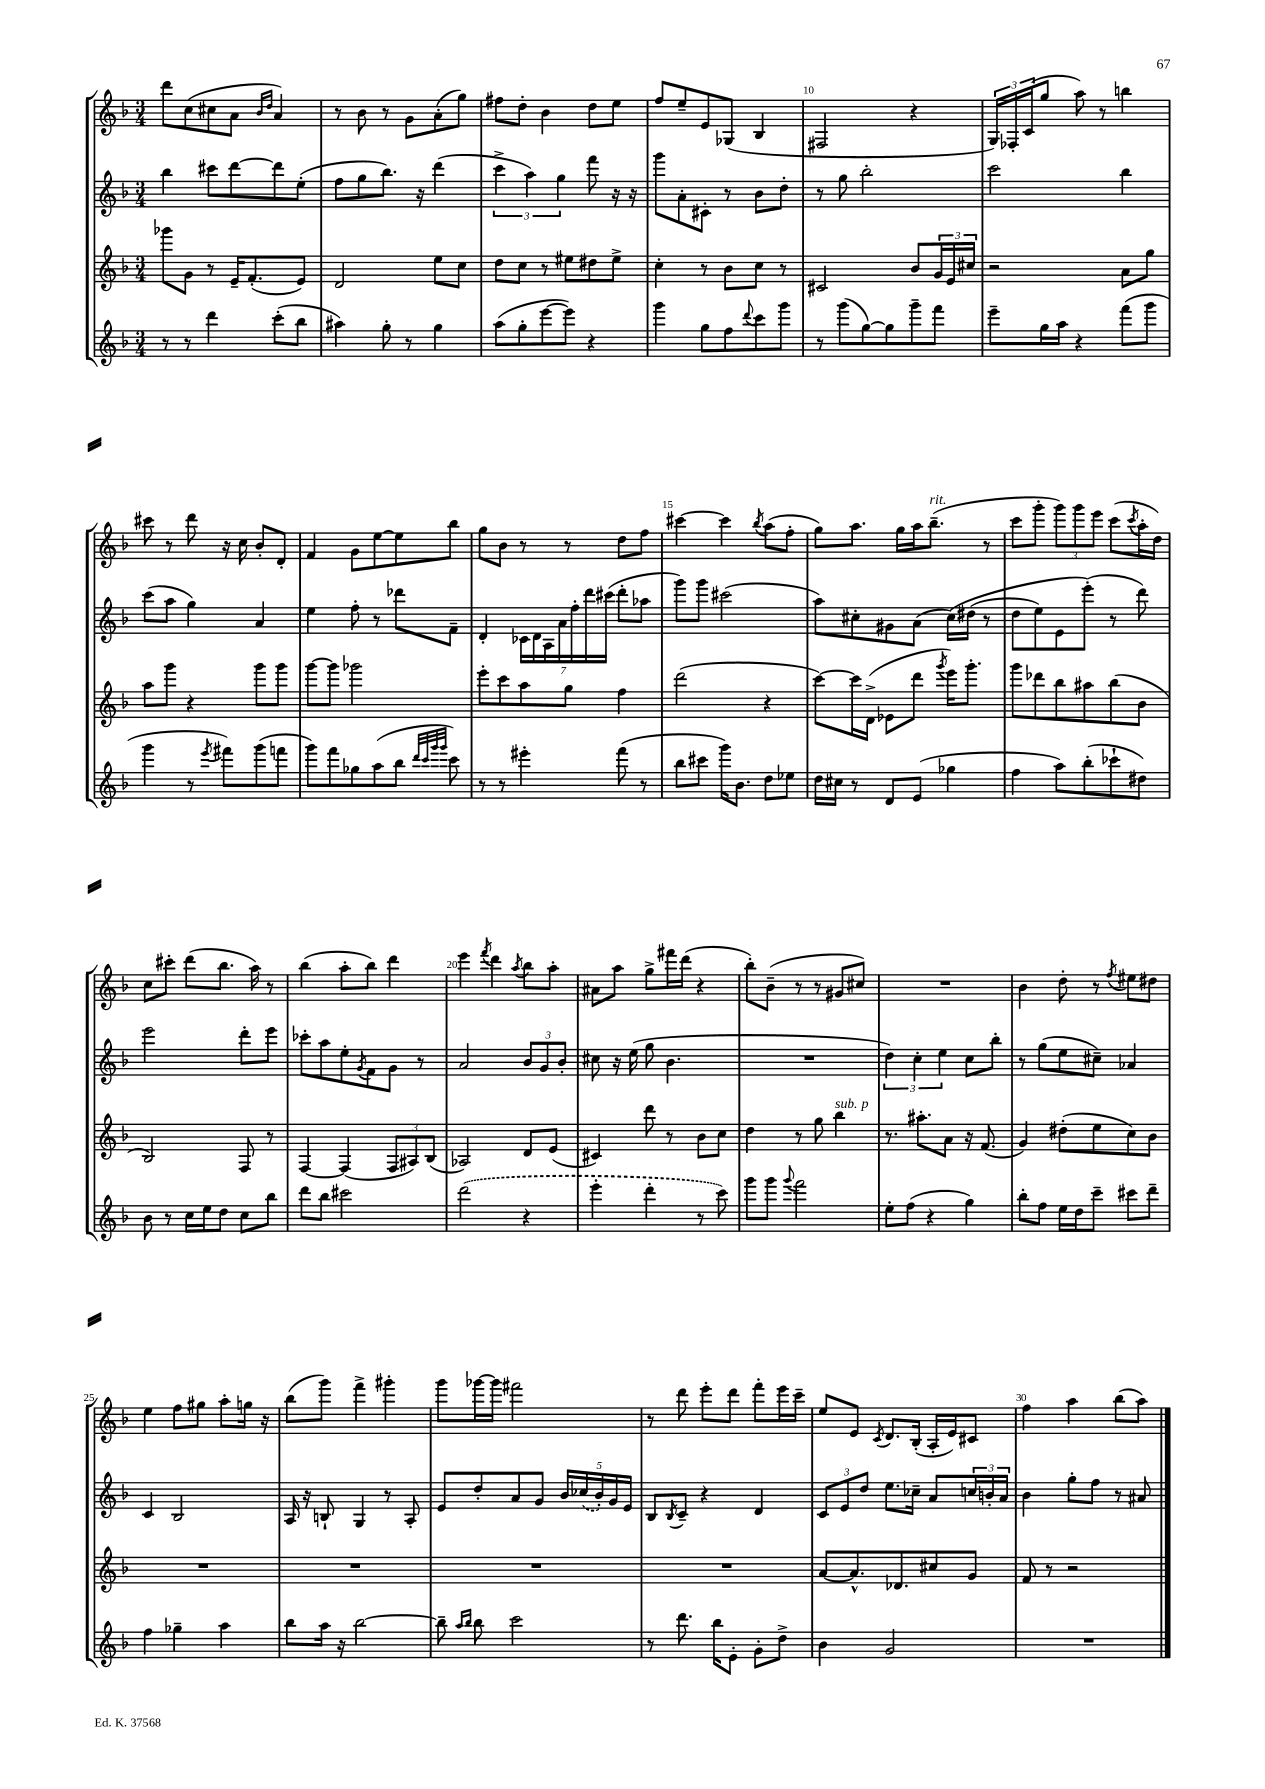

**kern	**kern	**kern	**kern
*staff4	*staff3	*staff2	*staff1
*clefG2	*clefG2	*clefG2	*clefG2
*k[b-]	*k[b-]	*k[b-]	*k[b-]
*M3/4	*M3/4	*M3/4	*M3/4
8r	8ggg-	4bb-	8ddd
8r	8g	.	(8cc
4ddd	8r	8ccc#	8cc#
.	16e~	[8ddd	8a
.	(8.f'	.	.
.	.	.	16qqb-
.	.	.	16qqdd
(8ccc'	.	8ddd]	4a)
8bb-	8e)	(8ee'	.
=	=	=	=
4aa#)	2d	8ff	8r
.	.	8gg	8b-
8gg'	.	8.bb-)	8r
8r	.	.	8g
.	.	16r	.
4gg	8ee	(4ddd	(8a'
.	8cc	.	8gg)
=	=	=	=
(8aa	8dd	6ccc^	8ff#
8gg'	8cc	.	8dd'
.	.	6aa)	.
[8eee	8r	.	4b-
.	.	6gg	.
8eee])	8ee#	.	.
4r	8dd#	8fff	8dd
.	8ee#^	16r	8ee
.	.	16r	.
=	=	=	=
4ggg	4cc'	8ggg	8ff
.	.	8a'	8ee~
8gg	8r	8c#'	8e
8ff	8b-	8r	(8G-
8qqddd	.	.	.
8ccc	8cc	8b-	4B-
8ggg	8r	8dd'	.
=	=	=	=
8r	2c#	8r	2F#
(8ggg	.	8gg	.
[8gg)	.	2bb-'	.
8gg]	.	.	.
8ggg~	8b-	.	4r
8fff	24g	.	.
.	24e	.	.
.	24cc#	.	.
=	=	=	=
8eee~	2r	2ccc	24G)
.	.	.	24F-'
.	.	.	(24c
16gg	.	.	8gg
16aa	.	.	.
4r	.	.	8aa)
.	.	.	8r
(8fff	8a	4bb-	4bb
8ggg	8gg	.	.
=	=	=	=
4ggg	8aa	(8ccc	8ccc#
.	8ggg	8aa	8r
8r	4r	4gg)	8ddd
8qeee	.	.	.
8fff#)	.	.	16r
.	.	.	16cc
(8ggg	8ggg	4a	8b-'
8fff	8ggg	.	8d'
=	=	=	=
8ggg)	[8ggg	4ee	4f
8fff	8ggg]	.	.
8gg-	2ggg-	8ff'	8g
(8aa	.	8r	[8ee
8bb-	.	8ddd-	8ee]
32qqddd	.	.	.
32qqccc	.	.	.
32qqggg	.	.	.
32qqggg	.	.	.
8ccc)	.	8f~	8bb-
=	=	=	=
8r	8eee'	4d'	8gg
8r	8ccc	.	8b-
4eee#'	8aa	28c-	8r
.	.	28d	.
.	.	28A	.
.	.	28a	.
.	8gg	.	8r
.	.	28ff'	.
.	.	28ddd	.
.	.	(28ccc#	.
(8fff	4ff	8ddd'	8dd
8r	.	8aa-	8ff
=	=	=	=
8bb-	(2ddd	8ggg)	[4ccc#
8ccc#	.	8ggg	.
16ggg)	.	(2ccc#	4ccc#]
8.b-	.	.	.
.	.	.	8qbb-
8dd	4r	.	(8aa
8ee-	.	.	8ff'
=	=	=	=
16dd	[8ccc)	8aa)	8gg)
16cc#	.	.	.
8r	16ccc]	8cc#'	8.aa
.	(16d^	.	.
8d	8e-	8g#	.
.	.	.	16gg
(8e	8ddd	(8a	16aa
.	.	.	(8.bb-~
.	8qggg	.	.
4gg-	16eee)	&(16cc#)	.
.	8.ggg'	(16dd#	.
.	.	8r	8r
=	=	=	=
4ff	8ggg	8dd	8ccc
.	8ddd-	8ee)	8ggg'
8aa)	8bb-	8e	12ggg)
.	.	.	12ggg
(8bb-'	8aa#	(8eee'&)	.
.	.	.	12eee
8ccc-`	(8bb-	8r	(8ccc
.	.	.	8qccc
8dd#)	8b-	8ddd)	16aa'
.	.	.	16dd)
=	=	=	=
8b-	2B-)	2eee	8cc
8r	.	.	8ccc#'
16cc	.	.	(8ddd
16ee	.	.	.
8dd	.	.	8.bb-
8cc	8F	8ddd'	.
.	.	.	16aa)
8bb-	8r	8eee	8r
=	=	=	=
8ddd	[4F	8ccc-'	(4bb-
8bb-	.	8aa	.
2ccc#	(4F]	8ee'	8aa'
.	.	8qg	.
.	.	8f	8bb-)
.	12F	8g	4ddd
.	12A#)	.	.
.	.	8r	.
.	(12B-	.	.
=	=	=	=
(2ddd	2A-)	2a	4eee
.	.	.	8qfff
.	.	.	4ddd
.	.	.	8qaa
4r	8d	12b-	8bb-
.	.	12g	.
.	(8e	.	8aa'
.	.	12b-'	.
=	=	=	=
4eee'	4c#)	8cc#	8a#
.	.	16r	8aa
.	.	(16ee	.
4ddd'	8ddd	8gg	8gg^
.	8r	4.b-	16fff#
.	.	.	(16ddd
8r	8b-	.	4r
8ccc)	8cc	.	.
=	=	=	=
8ggg	4dd	2.r	8bb-')
8ggg	.	.	(8b-~
8qqggg	.	.	.
2fff	8r	.	8r
.	8gg	.	8r
.	4bb-	.	8g#
.	.	.	8cc#)
=	=	=	=
8ee'	8.r	6dd)	2.r
(8ff	.	.	.
.	.	6cc'	.
.	8.aa#'	.	.
4r	.	.	.
.	.	6ee	.
.	8a	.	.
4gg)	16r	8cc	.
.	(8.f	.	.
.	.	8bb-'	.
=	=	=	=
8bb-'	4g)	8r	4b-
8ff	.	(8gg	.
16ee	(8dd#'	8ee	8dd'
16dd	.	.	.
8ccc~	8ee	8cc#~)	8r
.	.	.	8qff
8ccc#	8cc)	4a-	8ee#
8ddd~	8b-	.	8dd#
=	=	=	=
4ff	2.r	4c	4ee
4gg-~	.	2B-	8ff
.	.	.	8gg#
4aa	.	.	8aa'
.	.	.	16gg
.	.	.	16r
=	=	=	=
8bb-	2.r	16A	(8bb-
.	.	16r	.
16aa	.	8B`	8ggg)
16r	.	.	.
[2bb-	.	4G	4fff^
.	.	8r	4ggg#'
.	.	8A'	.
=	=	=	=
8bb-~]	2.r	8e	8ggg
16qqaa	.	.	.
16qqbb-	.	.	.
8bb-	.	8dd'	[16ggg-
.	.	.	16ggg-]
2ccc	.	8a	2fff#
.	.	8g	.
.	.	20b-	.
.	.	(20cc-	.
.	.	20b-')	.
.	.	20g	.
.	.	20e	.
=	=	=	=
8r	2.r	8B-	8r
.	.	8qB-	.
8.ddd	.	8c~	8ddd
.	.	4r	8eee'
16bb-	.	.	.
8e'	.	.	8ddd
8g'	.	4d	8fff'
8dd^	.	.	16eee
.	.	.	16ccc~
=	=	=	=
4b-	[8a	12c	8ee
.	.	12e	.
.	8.a^^]	.	8e
.	.	12dd	.
.	.	.	8qc
2g	.	8.ee	8.d
.	8.d-	.	.
.	.	16cc-~	(16B-'
.	8cc#	8a	16A'
.	.	.	16e)
.	8g	24cc	8c#
.	.	24b'	.
.	.	24a	.
=	=	=	=
2.r	8f	4b-	4ff
.	8r	.	.
.	2r	8gg'	4aa
.	.	8ff	.
.	.	8r	(8bb-
.	.	8a#	8aa)
==	==	==	==
*-	*-	*-	*-
